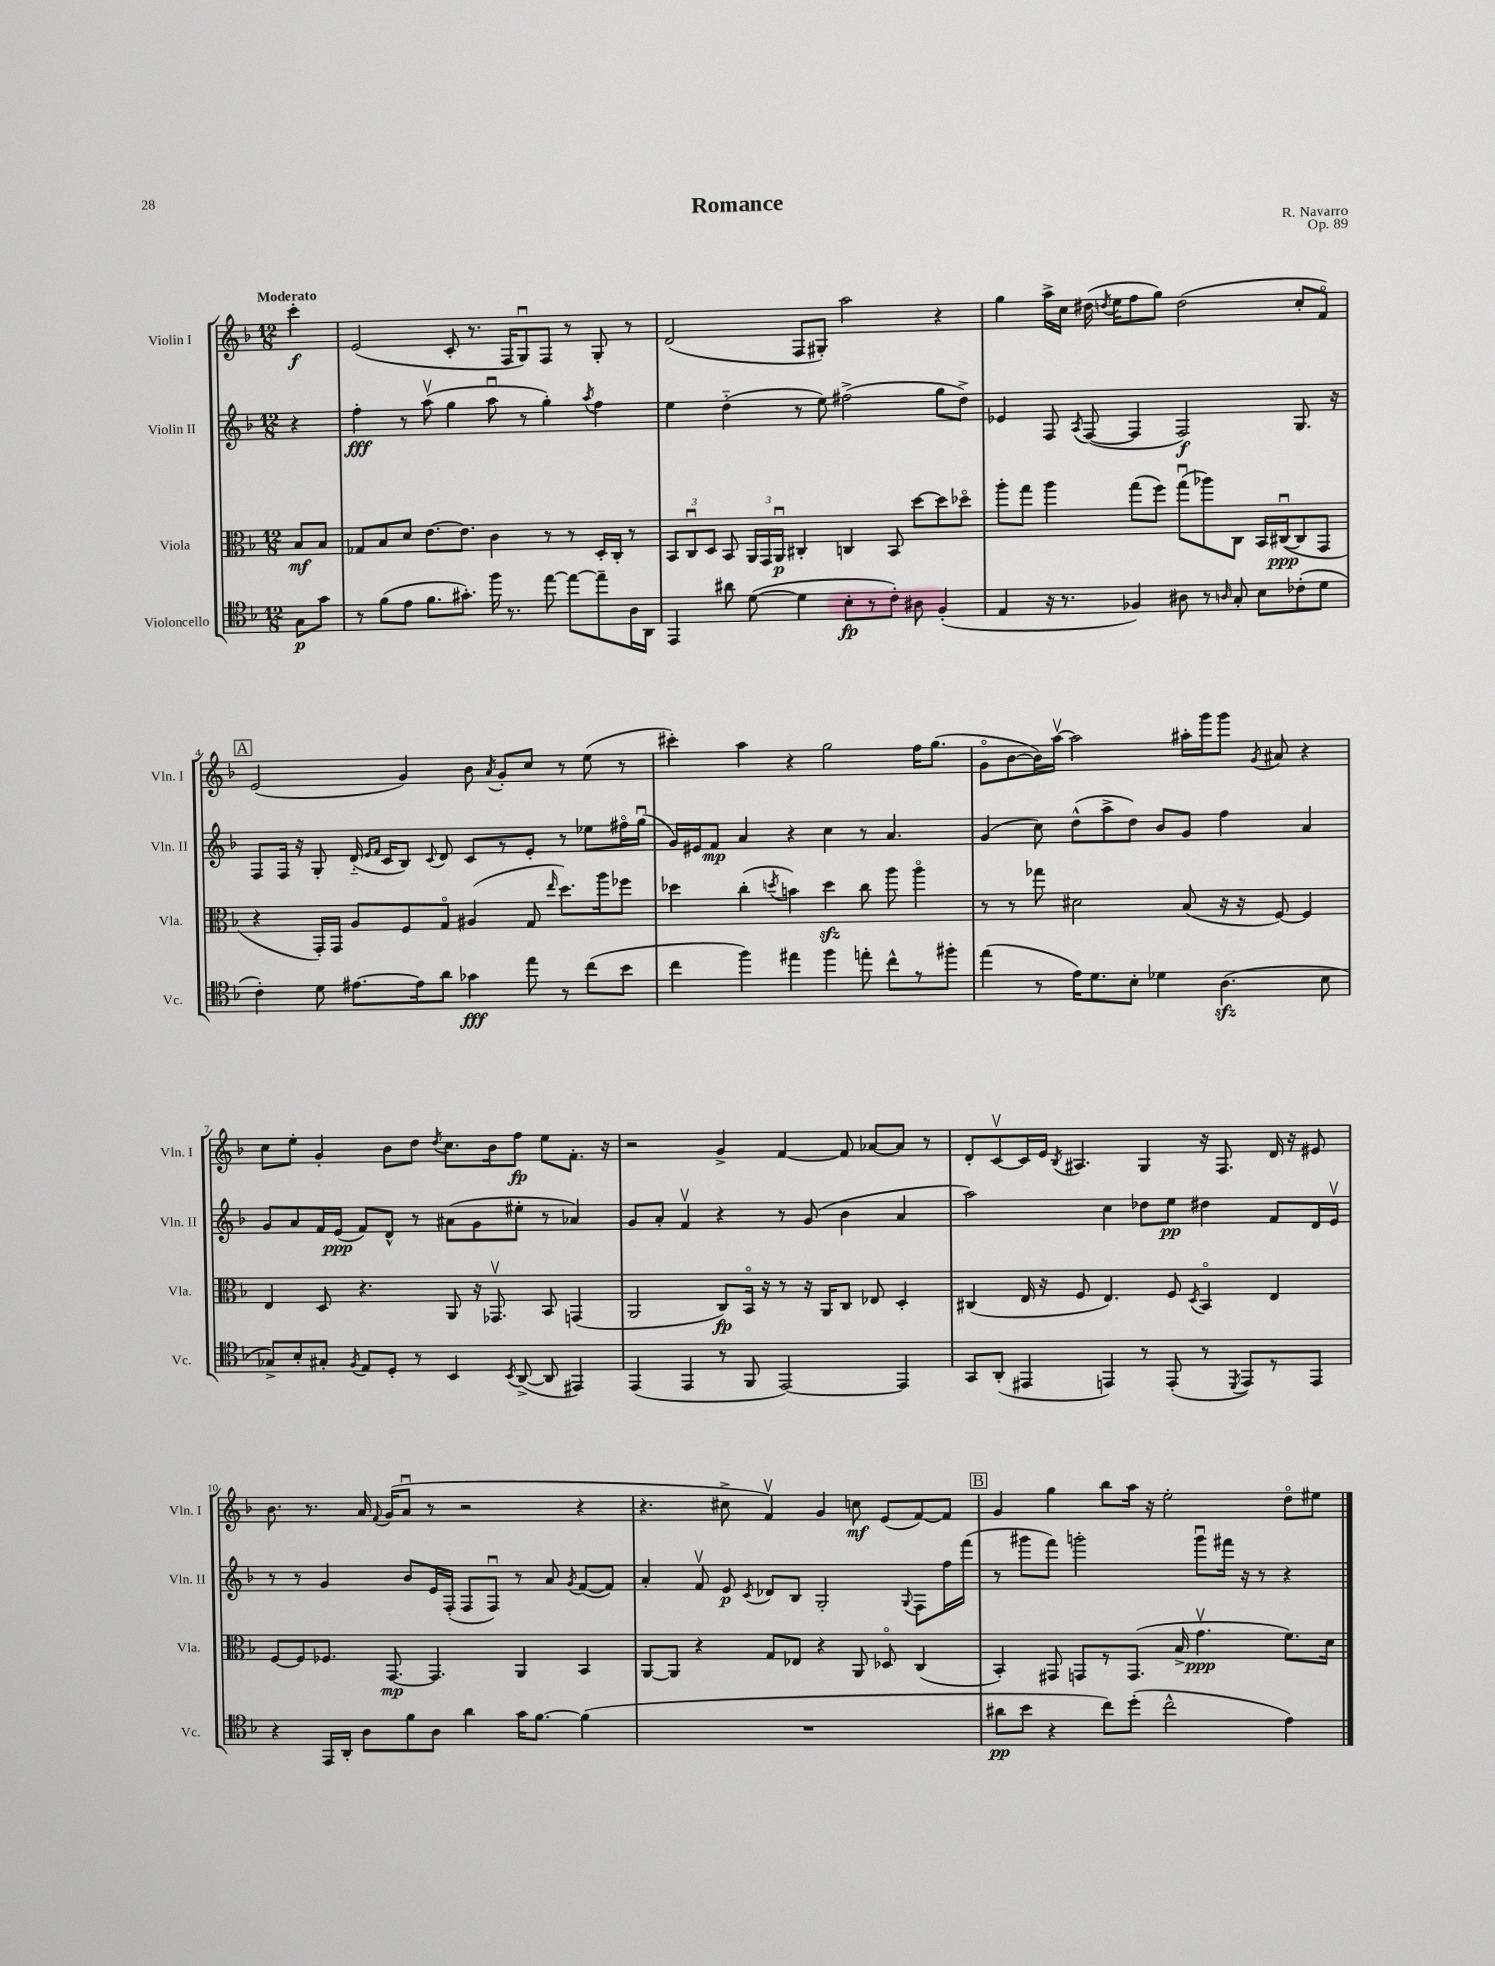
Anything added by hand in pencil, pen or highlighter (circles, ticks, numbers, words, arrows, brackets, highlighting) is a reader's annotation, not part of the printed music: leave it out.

**kern	**dynam	**kern	**dynam	**kern	**dynam	**kern	**dynam
*part4	*part4	*part3	*part3	*part2	*part2	*part1	*part1
*staff4	*staff4	*staff3	*staff3	*staff2	*staff2	*staff1	*staff1
*I"Violoncello	*	*I"Viola	*	*I"Violin II	*	*I"Violin I	*
*I'Vc.	*	*I'Vla.	*	*I'Vln. II	*	*I'Vln. I	*
*clefC4	*	*clefC3	*	*clefG2	*	*clefG2	*
*k[b-]	*	*k[b-]	*	*k[b-]	*	*k[b-]	*
*M12/8	*	*M12/8	*	*M12/8	*	*M12/8	*
=	=	=	=	=	=	=	=
!	!	!	!	!	!	!LO:TX:a:B:t=Moderato	!
8G\L	p	8B-/L	mf	4r	.	4ccc'\	f
8g\J	.	8B-/J	.	.	.	.	.
=1	=1	=1	=1	=1	=1	=1	=1
8r	.	8G-X/L	.	4ff'\	fff	(2e/	.
(8f\L	.	8B-/	.	.	.	.	.
8e\J	.	8d/J	.	8r	.	.	.
8.f\L	.	[8.e\L	.	(8aav\	.	.	.
.	.	.	.	4gg\	.	8c'/	.
8.g#X'\J)	.	8.e\J]	.	.	.	.	.
.	.	.	.	.	.	8.r	.
16ff\	.	4c\	.	8aau\	.	.	.
8.r	.	.	.	.	.	16F/KL	.
.	.	.	.	8r	.	8Gu/)	.
[8ee\	.	8r	.	4gg'\)	.	8F/J	.
8ee\L_	.	8r	.	.	.	8r	.
.	.	.	.	8qaa/	.	.	.
8ee~\]	.	16D'/LL	.	4ff\	.	8G'/	.
.	.	16C'/JJ	.	.	.	.	.
16A\L	.	8r	.	.	.	8r	.
16AA\JJ	.	.	.	.	.	.	.
=2	=2	=2	=2	=2	=2	=2	=2
4EE/	.	12BB-/L	.	4ee\	.	(2d/	.
.	.	12Cu/	.	.	.	.	.
.	.	12D/J	.	.	.	.	.
8a#X\	.	8BB-/	.	(4dd\	.	.	.
([8d\	.	24AA/LL	.	.	.	.	.
.	.	24GG/	.	.	.	.	.
.	.	24AAu/JJ	p	.	.	.	.
4d\]	.	4C#X'/	.	8r	.	8F/L	.
.	.	.	.	8ee\)	.	8G#X'/J)	.
8B-'\L	fp	4Cn/	.	(2ff#X^\	.	2aa\	.
8r	.	.	.	.	.	.	.
8c'\J)	.	8BB-/	.	.	.	.	.
8A#X\	.	[8dd\L	.	.	.	.	.
(4F'/	.	8dd\]	.	8gg\L	.	4r	.
.	.	8dd-X\J	.	8dd^\J)	.	.	.
=3	=3	=3	=3	=3	=3	=3	=3
4E/	.	8aa'\L	.	4e-X/	.	4gg\	.
.	.	8gg\J	.	.	.	.	.
16r	.	4aa\	.	8F/	.	16aa^\LL	.
8.r	.	.	.	.	.	16cc\JJ	.
.	.	.	.	8qA/	.	.	.
.	.	.	.	([8F/	.	(16dd#X\	.
.	.	.	.	.	.	8qddn/	.
.	.	.	.	.	.	16ee\KL	.
4F-X/)	.	(8gg\L	.	4F/]	.	8ff\	.
.	.	8ff\J)	.	.	.	8gg\J)	.
8A#X\	.	(8ggu\L	.	2F/)	f	(2dd\	.
8r	.	8aa-X\)	.	.	.	.	.
16qqAn/	.	.	.	.	.	.	.
8G'/	.	8C\J	.	.	.	.	.
8B-\L	.	16BB-/LL	.	.	.	.	.
.	.	([16C#Xu/J	ppp	.	.	.	.
(8c-X'\	.	8C#/]	.	8.G/	.	8cc'/L	.
8d\J	.	8GG/J	.	.	.	8f/J)	.
.	.	.	.	16r	.	.	.
!!LO:LB:g=z
!!LO:REH:place=s1:t=A
=4	=4	=4	=4	=4	=4	=4	=4
4c'\)	.	4r	.	8F/L	.	(2e/	.
.	.	.	.	16F/Jk	.	.	.
.	.	.	.	16r	.	.	.
8d\	.	16GG'/LL)	.	8G'/	.	.	.
.	.	16GG/JJ	.	.	.	.	.
[8.e#X\L	.	8A/L	.	(16d/	.	.	.
.	.	.	.	16qqe/LL	.	.	.
.	.	.	.	16qqf/JJ	.	.	.
.	.	.	.	16c/KL	.	.	.
.	.	8F/	.	8B-/J)	.	4g/)	.
16e#\k]	.	.	.	.	.	.	.
.	.	.	.	8qqc/	.	.	.
8a\J	.	8G/J	.	8d/	.	.	.
4g-X\	fff	(4A#X/	.	8c/L	.	8b-\	.
.	.	.	.	.	.	8qa/	.
.	.	.	.	8r	.	8g'/L	.
8ee\	.	8G/	.	8e'/J	.	8cc/J	.
.	.	16qqee/	.	.	.	.	.
8r	.	8.dd\L)	.	8r	.	8r	.
(8cc\L	.	.	.	8ee-X\L	.	(8ee\	.
.	.	16aa\k	.	.	.	.	.
8b-\J	.	8ff-X\J	.	16ff#X\L	.	8r	.
.	.	.	.	(16ggu\JJ	.	.	.
=5	=5	=5	=5	=5	=5	=5	=5
4cc\	.	4dd-X\	.	16g/LL)	.	4ccc#X'\)	.
.	.	.	.	16e#X/J	.	.	.
.	.	.	.	8f/J	mp	.	.
4ff\)	.	(4cc'\	.	4a/	.	4aa\	.
.	.	8qddn/	.	.	.	.	.
4ee#X\	.	4bn\)	.	4r	.	4r	.
4ff\	.	4ddzz\	.	4cc\	.	2gg\	.
8een'\	.	8cc\	.	8r	.	.	.
8cc^^\L	.	8aa\	.	4.a/	.	.	.
8r	.	4aa\	.	.	.	16ff\KL	.
.	.	.	.	.	.	(8.gg\J	.
8ff#X'\J	.	.	.	.	.	.	.
=6	=6	=6	=6	=6	=6	=6	=6
(4ee\	.	8r	.	(4g/	.	8g\L	.
.	.	8r	.	.	.	[8b-\	.
8r	.	8gg-X\	.	8cc\)	.	16b-\L])	.
.	.	.	.	.	.	[16aav\JJ	.
16e\KL)	.	2d#X\	.	(8dd^^\L	.	2aa\]	.
8.d\	.	.	.	.	.	.	.
.	.	.	.	8aa^\	.	.	.
8B-'\J	.	.	.	8dd\J)	.	.	.
4d-X\	.	.	.	8b-/L	.	.	.
.	.	(8B-/	.	8g/J	.	16aa#X'\LL	.
.	.	.	.	.	.	16ggg\J	.
(4.Azz\	.	16r	.	4ff\	.	8ggg\J	.
.	.	16r	.	.	.	.	.
.	.	.	.	.	.	8qg/	.
.	.	[8F/)	.	.	.	8a#X/	.
.	.	4F/]	.	4a/	.	4r	.
8B-\	.	.	.	.	.	.	.
!!LO:LB:g=z
=7	=7	=7	=7	=7	=7	=7	=7
8G-X^/L)	.	4E/	.	8g/L	.	8cc\L	.
8B-'/	.	.	.	8a/	.	8ee'\J	.
8G#X'/J	.	8D/	.	16f/L	.	4g'/	.
.	.	.	.	(16e/JJ	ppp	.	.
8qF/	.	.	.	.	.	.	.
8E/L	.	4.r	.	8f/L)	.	.	.
8D'/J	.	.	.	8d^^/J	.	8b-\L	.
8r	.	.	.	8r	.	8dd\J	.
.	.	.	.	.	.	8qdd/	.
4BB-/	.	8AA/	.	(8a#X\L	.	8.cc\L	.
.	.	16r	.	8g\	.	.	.
.	.	8.GG-Xv/	.	.	.	16b-\k	.
8qBB-/	.	.	.	.	.	.	.
([8AA^/	.	.	.	8ee#X'\J	.	8ff\J	fp
8AA/]	.	8BB-/	.	8r	.	8ee\L	.
4EE#X/)	.	(4GGn/	.	4a-X/)	.	8.f'\J	.
.	.	.	.	.	.	16r	.
=8	=8	=8	=8	=8	=8	=8	=8
(4EE/	.	2AA/	.	8g/L	.	2r	.
.	.	.	.	8a'/J	.	.	.
4EE/	.	.	.	4fv/	.	.	.
8r	.	8C/L)	fp	4r	.	4g^/	.
8FF/	.	16BB-/Jk	.	.	.	.	.
.	.	16r	.	.	.	.	.
[2EE/)	.	8r	.	8r	.	[4f/	.
.	.	16r	.	(8g/	.	.	.
.	.	16AA/KL	.	.	.	.	.
.	.	8C/J	.	4b-\	.	8f/]	.
.	.	8E-X/	.	.	.	[8a-X/L	.
4EE/]	.	4D'/	.	4a/	.	8a-/J]	.
.	.	.	.	.	.	8r	.
=9	=9	=9	=9	=9	=9	=9	=9
8GG/L	.	(4C#X/	.	2aa\)	.	8d'/L	.
(8AA'/J	.	.	.	.	.	[8cv/	.
4EE#X/	.	16E/	.	.	.	16c/L]	.
.	.	16r	.	.	.	16e/JJ	.
.	.	.	.	.	.	8qB-/	.
.	.	8F/	.	.	.	4.A#X/	.
4EEn/)	.	4.E/)	.	4cc\	.	.	.
8r	.	.	.	8dd-X\L	.	4G/	.
(8EE'/	.	8F/	.	8ee\J	pp	.	.
.	.	8qD/	.	.	.	.	.
8r	.	4BB-/	.	4dd#X\	.	16r	.
.	.	.	.	.	.	8.F/	.
8qDD/	.	.	.	.	.	.	.
8EE/L)	.	.	.	.	.	.	.
8r	.	4E/	.	8f/L	.	16d/	.
.	.	.	.	.	.	16r	.
8EE/J	.	.	.	16d/L	.	8e#X/	.
.	.	.	.	16ev/JJ	.	.	.
!!LO:LB:g=z
=10	=10	=10	=10	=10	=10	=10	=10
4r	.	[8F/L	.	8r	.	8.b-\	.
.	.	8F/]	.	8r	.	.	.
.	.	.	.	.	.	8.r	.
16EE/LL	.	8.F-X/J	.	4g/	.	.	.
16AA'/JJ	.	.	.	.	.	.	.
8A\L	.	.	.	.	.	16a/	.
.	.	.	.	.	.	8qqf/	.
.	.	[8.GG/	mp	.	.	(16g/KL	.
8f\	.	.	.	8b-/L	.	8au/J	.
8A\J	.	4.GG/]	.	16e/L	.	8r	.
.	.	.	.	(16F'/JJ	.	.	.
4a\	.	.	.	8F/L	.	2r	.
.	.	.	.	8Fu/J)	.	.	.
16g\KL	.	4AA/	.	8r	.	.	.
[8.f\J	.	.	.	.	.	.	.
.	.	.	.	8a/	.	.	.
.	.	.	.	8qg/	.	.	.
(4f\]	.	4BB-/	.	([8f/L	.	4r	.
.	.	.	.	8f/J])	.	.	.
=11	=11	=11	=11	=11	=11	=11	=11
1.r	.	[8AA/L	.	4a'/	.	4.r	.
.	.	8AA/J]	.	.	.	.	.
.	.	4r	.	8fv/	.	.	.
.	.	.	.	8e/	p	8cc#X^\	.
.	.	.	.	8qc/	.	.	.
.	.	8G/L	.	8d-X/L	.	4fv/)	.
.	.	8E-X/J	.	8B-/J	.	.	.
.	.	4r	.	2G'/	.	4g/	.
.	.	8AA/	.	.	.	8ccn\	mf
.	.	8D-X/	.	.	.	(8e/L	.
.	.	.	.	8qqG/	.	.	.
.	.	(4C/	.	8F\L	.	[8f/)	.
.	.	.	.	16ff\L	.	8f/J]	.
.	.	.	.	(16fff\JJ	.	.	.
!!LO:REH:place=s1:t=B
=12	=12	=12	=12	=12	=12	=12	=12
8a#X\L	pp	4BB-'/)	.	8r	.	4g/	.
8b-\J	.	.	.	8ggg#X\L	.	.	.
4r	.	8GG#X/	.	8fff\J)	.	4gg\	.
.	.	8GGn/L	.	2gggn'\	.	.	.
8cc\L)	.	8r	.	.	.	8bb-\L	.
(8dd'\J	.	(8.GG/J	.	.	.	16aa\Jk	.
.	.	.	.	.	.	16r	.
2cc^^\	.	.	.	.	.	2ee'\	.
.	.	16B-^/	.	.	.	.	.
.	.	4.gv\	ppp	8gggu\L	.	.	.
.	.	.	.	16fff#X\Jk	.	.	.
.	.	.	.	16r	.	.	.
.	.	.	.	8r	.	.	.
4e\)	.	8.f\L)	.	4r	.	8dd\L	.
.	.	.	.	.	.	8ee#X\J	.
.	.	16d\Jk	.	.	.	.	.
==	==	==	==	==	==	==	==
*-	*-	*-	*-	*-	*-	*-	*-
